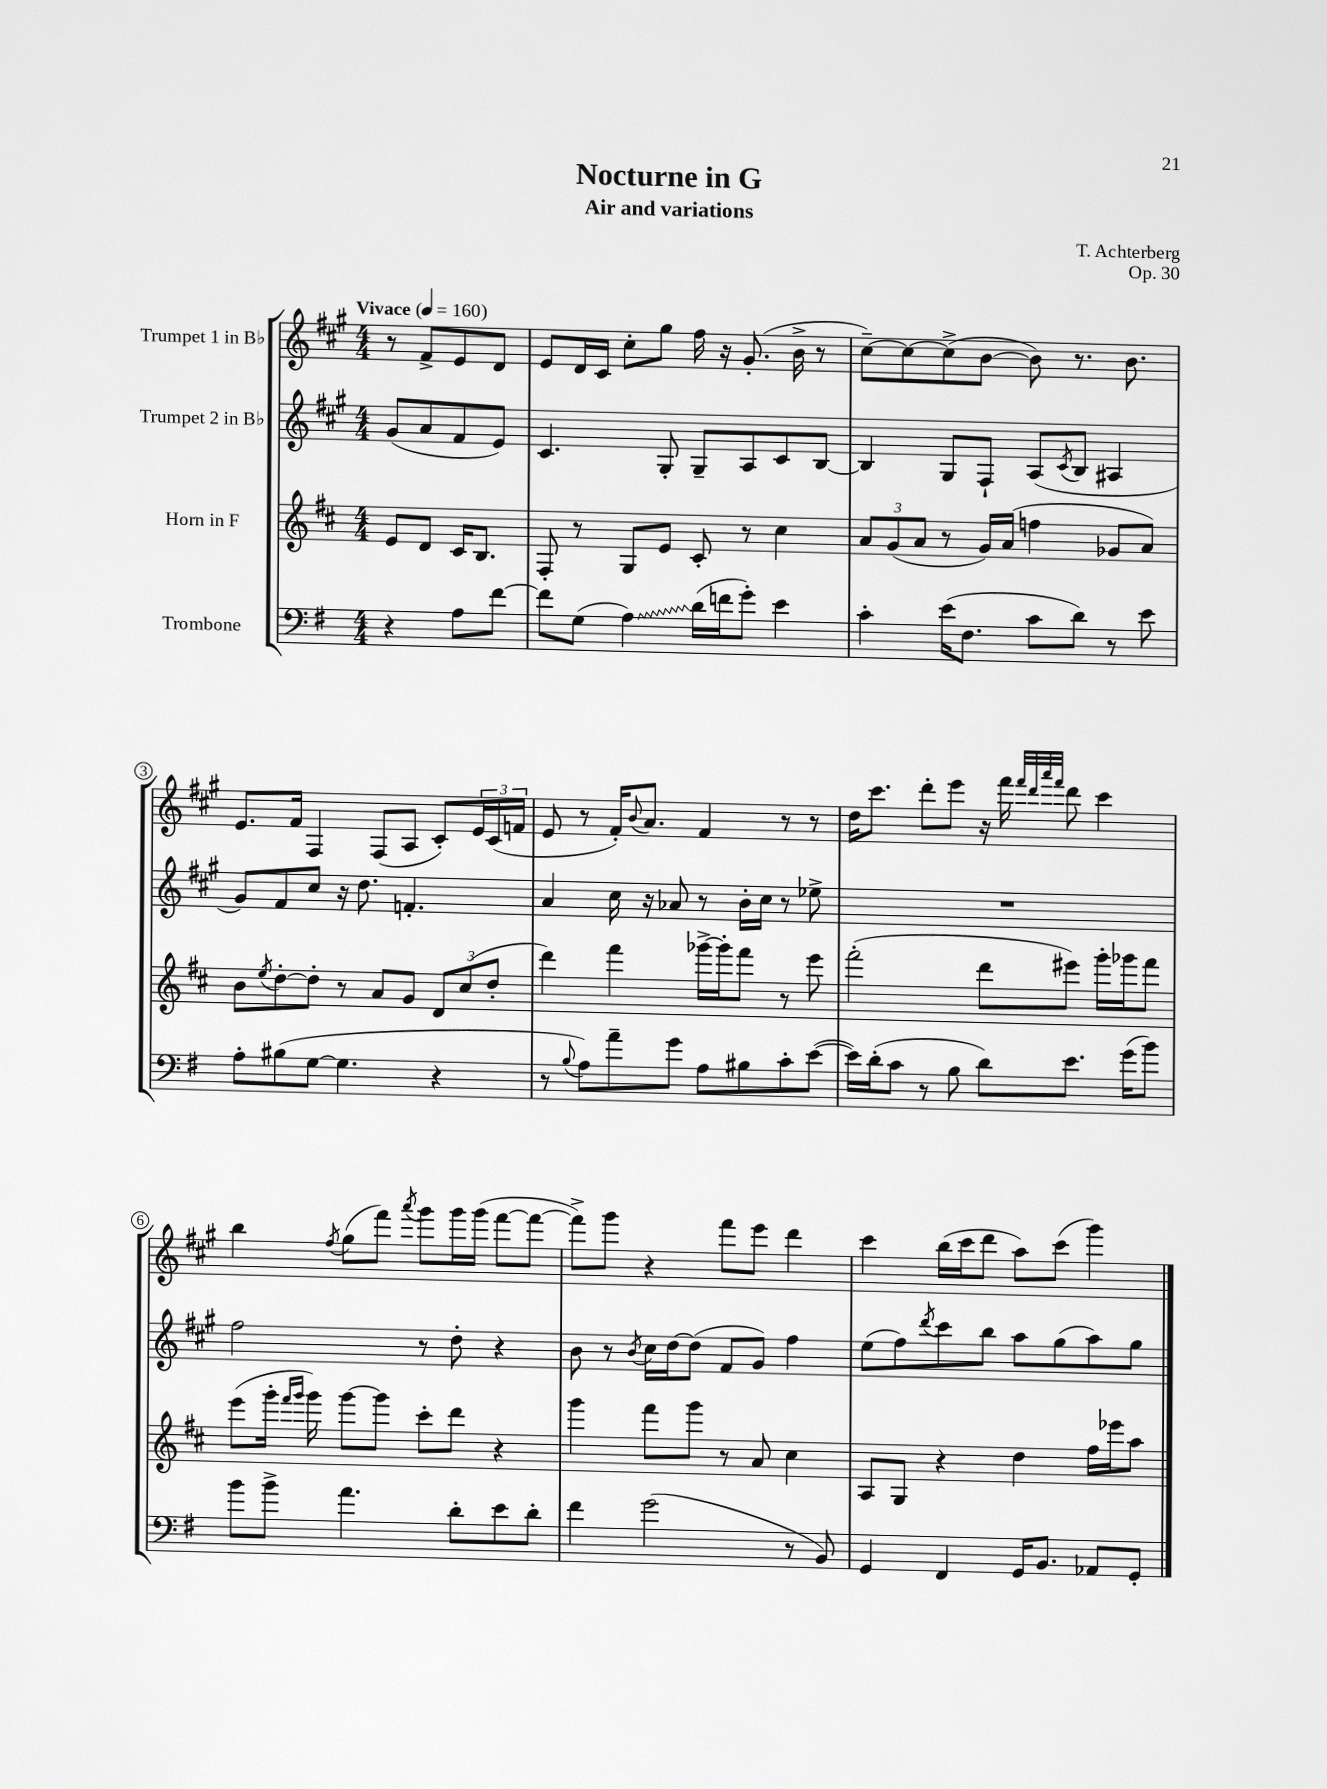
\header { title = "Nocturne in G" composer = "T. Achterberg" subtitle = "Air and variations" opus = "Op. 30" }
<<
\new StaffGroup <<
\new Staff = "s0" \with { instrumentName = "Trumpet 1 in Bb" } {
    \clef treble \key a \major \numericTimeSignature \time 4/4 \partial 2 \tempo "Vivace" 4 = 160
    r8 fis'8-> e'8 d'8 |
    e'8 d'16 cis'16 cis''8-. gis''8 fis''16 r16 gis'8.-.( b'16-> r8 |
    cis''8~--) cis''8~ cis''8->( b'8~ b'8) r8. b'8. |
    e'8. fis'16 fis4 fis8( a8 cis'8-.) \tuplet 3/2 { e'16 cis'16( f'16 } |
    e'8 r8 fis'16-.) \appoggiatura { b'8 } a'8. fis'4 r8 r8 |
    d''16 cis'''8. d'''8-. e'''8 r16 fis'''16 \grace { fis'''32 d'''32 a'''32 fis'''32 } d'''8 cis'''4 |
    b''4 \acciaccatura { fis''8 } gis''8( fis'''8) \acciaccatura { a'''8 } gis'''8 gis'''16 gis'''16( fis'''8~ fis'''8~ |
    fis'''8->) gis'''8 r4 fis'''8 e'''8 d'''4 |
    cis'''4 b''16( cis'''16 d'''8 a''8) cis'''8( gis'''4) \bar "|." |
}
\new Staff = "s1" \with { instrumentName = "Trumpet 2 in Bb" } {
    \clef treble \key a \major \numericTimeSignature \time 4/4 \partial 2
    gis'8( a'8 fis'8 e'8) |
    cis'4. gis8-. gis8-- a8 cis'8 b8~ |
    b4 gis8 fis8-! a8( \acciaccatura { cis'8 } b8 ais4 |
    gis'8) fis'8 cis''8 r16 d''8. f'4.-. |
    a'4 cis''16 r16 aes'8 r8 b'16-. cis''16 r8 ees''8-> |
    R1 |
    fis''2 r8 d''8-. r4 |
    b'8 r8 \acciaccatura { b'8 } cis''16 d''16~ d''8( fis'8 gis'8) fis''4 |
    e''8( fis''8) \acciaccatura { d'''8 } cis'''8 b''8 a''8 gis''8( a''8) gis''8 \bar "|." |
}
\new Staff = "s2" \with { instrumentName = "Horn in F" } {
    \clef treble \key d \major \numericTimeSignature \time 4/4 \partial 2
    e'8 d'8 cis'16 b8. |
    fis8-. r8 g8 e'8 cis'8-. r8 cis''4 |
    \tuplet 3/2 { a'8 g'8( a'8 } r8 g'16) a'16( f''4 ges'8 a'8) |
    b'8 \acciaccatura { e''8 } d''8~-. d''8-. r8 a'8 g'8 \tuplet 3/2 { d'8 cis''8( d''8-. } |
    d'''4) fis'''4 ges'''16~-> ges'''16-. fis'''8 r8 e'''8 |
    fis'''2-.( d'''8 eis'''8) g'''16-. ges'''16 fis'''8 |
    e'''8( g'''16-. \grace { fis'''16 g'''16 } g'''16) g'''8~ g'''8 cis'''8-. d'''8 r4 |
    g'''4 fis'''8 g'''8 r8 a'8 cis''4 |
    a8 g8 r4 d''4 fis''16 ees'''16 a''8 \bar "|." |
}
\new Staff = "s3" \with { instrumentName = "Trombone" } {
    \clef bass \key g \major \numericTimeSignature \time 4/4 \partial 2
    r4 a8 fis'8~ |
    fis'8 g8( \once \override Glissando.style = #'zigzag a4\glissando) d'16( f'16 g'8-.) e'4 |
    c'4-. e'16( fis8. c'8 d'8) r8 e'8 |
    a8-. bis8( g8~ g4. r4 |
    r8 \appoggiatura { b8 } a8) a'8-- g'8 a8 bis8 c'8-. e'8~( |
    e'16) d'16-.( c'8 r8 b8 d'8) e'8. g'16( b'8) |
    b'8 b'8-> a'4. d'8-. e'8 d'8-. |
    fis'4 g'2( r8 b,8) |
    g,4 fis,4 g,16 b,8. aes,8 g,8-. \bar "|." |
}
>>
>>
\layout { \context { \Score \override BarNumber.stencil = #(make-stencil-circler 0.1 0.3 ly:text-interface::print) } }
